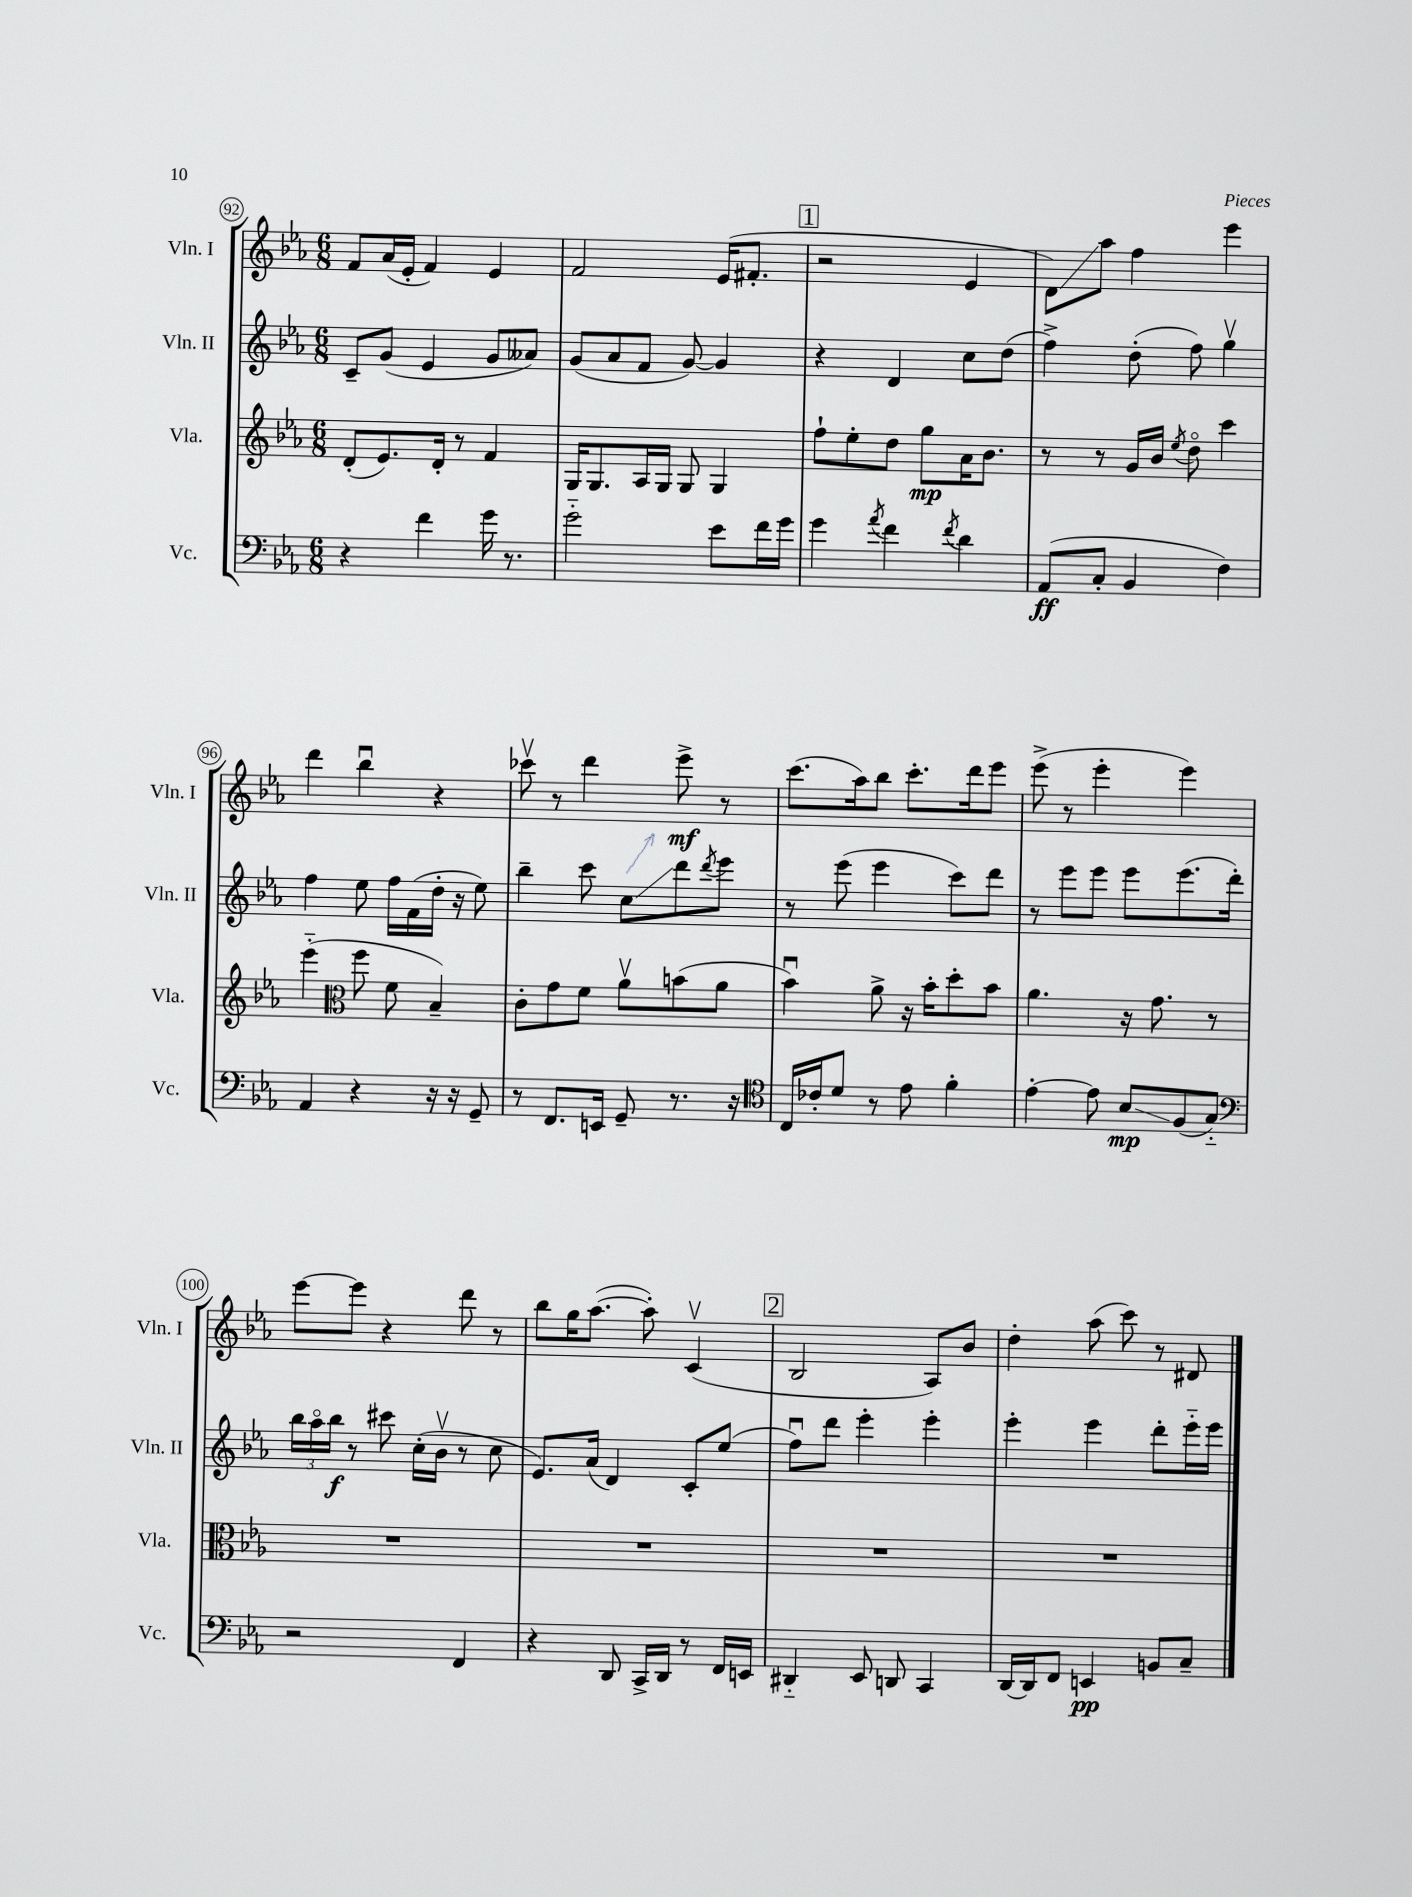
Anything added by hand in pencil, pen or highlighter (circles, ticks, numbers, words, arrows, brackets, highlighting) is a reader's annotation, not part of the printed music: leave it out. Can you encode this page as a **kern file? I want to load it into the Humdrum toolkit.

**kern	**kern	**kern	**kern
*staff4	*staff3	*staff2	*staff1
*clefF4	*clefG2	*clefG2	*clefG2
*k[b-e-a-]	*k[b-e-a-]	*k[b-e-a-]	*k[b-e-a-]
*M6/8	*M6/8	*M6/8	*M6/8
4r	(8d'	8c~	8f
.	8.e-)	(8g	(16a-
.	.	.	16e-'
4f	.	4e-	4f)
.	16d'	.	.
.	8r	.	.
16g	4f	8g	4e-
8.r	.	.	.
.	.	8a--)	.
=	=	=	=
2g'~	16G	(8g	2f
.	8.G	.	.
.	.	8a-	.
.	16A-	8f	.
.	16G	.	.
.	8G	[8g)	.
8e-	4G	4g]	(16e-
.	.	.	8.f#'
16f	.	.	.
16g	.	.	.
=	=	=	=
4g	8ff`	4r	2r
.	8ee-'	.	.
8qa-	.	.	.
4f	8dd	4d	.
.	8gg	.	.
8qf	.	.	.
4d	16a-	8cc	4e-
.	8.b-	.	.
.	.	(8dd	.
=	=	=	=
(8AA-	8r	4ff^)	8d)
8C'	8r	.	8aa-
4BB-	16g	(8dd'	4ff
.	16b-	.	.
.	8qee-	.	.
.	8ddo	8ff)	.
4F)	4ccc	4ggv	4eee-
=	=	=	=
4AA-	(4eee-'~	4ff	4ddd
*	*clefC3	*	*
4r	8ff	8ee-	4bb-u
.	8f	16ff	.
.	.	(16f	.
16r	4B-~)	16dd'	4r
16r	.	16r	.
8GG~	.	8ee-)	.
=	=	=	=
8r	8c'	4bb-~	8ccc-v
8.FF	8g	.	8r
.	8f	8ccc	4ddd
16EE	.	.	.
8GG~	8a-v	8cc	.
8.r	(8b	8ddd	8eee-^
.	.	8qddd	.
.	8a-	8eee-	8r
16r	.	.	.
=	=	=	=
*clefC4	*	*	*
16C	4b-u)	8r	(8.ccc
16c-'	.	.	.
8d	.	(8eee-	.
.	.	.	16aa-)
8r	8a-^	4eee-	8bb-
8e-	16r	.	8.ccc'
.	16b-'	.	.
4f'	8dd'	8ccc)	.
.	.	.	16ddd
.	8b-	8ddd	8eee-
=	=	=	=
[4e-'	4.a-	8r	(8eee-^
.	.	8eee-	8r
8e-]	.	8eee-	4eee-'
8B-	16r	8eee-	.
.	8.g	.	.
(8F	.	(8.eee-	4eee-)
8G'~)	8r	.	.
.	.	16ddd')	.
=	=	=	=
*clefF4	*	*	*
2r	2.r	24bb-	[8eee-
.	.	24aa-o	.
.	.	24bb-	.
.	.	8r	8eee-]
.	.	8ccc#	4r
.	.	(16cc'	.
.	.	16b-v	.
4FF	.	8r	8ddd
.	.	8cc	8r
=	=	=	=
4r	2.r	8.e-)	8bb-
.	.	.	16gg
.	.	(16a-	([8.aa-
8DD	.	4d)	.
16CC^	.	.	8aa-'])
16DD	.	.	.
8r	.	8c'	(4cv
16FF	.	(8ee-	.
16EE	.	.	.
=	=	=	=
4DD#'~	2.r	8ffu)	2B-
.	.	8ddd	.
8EE-	.	4eee-'	.
8DD	.	.	.
4CC	.	4eee-'	8A-)
.	.	.	8b-
=	=	=	=
[16DD	2.r	4eee-'	4dd'
16DD]	.	.	.
8FF	.	.	.
4EE	.	4eee-	(8aa-
.	.	.	8ccc)
8BB	.	8ddd'	8r
8C~	.	16eee-'~	8d#
.	.	16eee-	.
==	==	==	==
*-	*-	*-	*-
